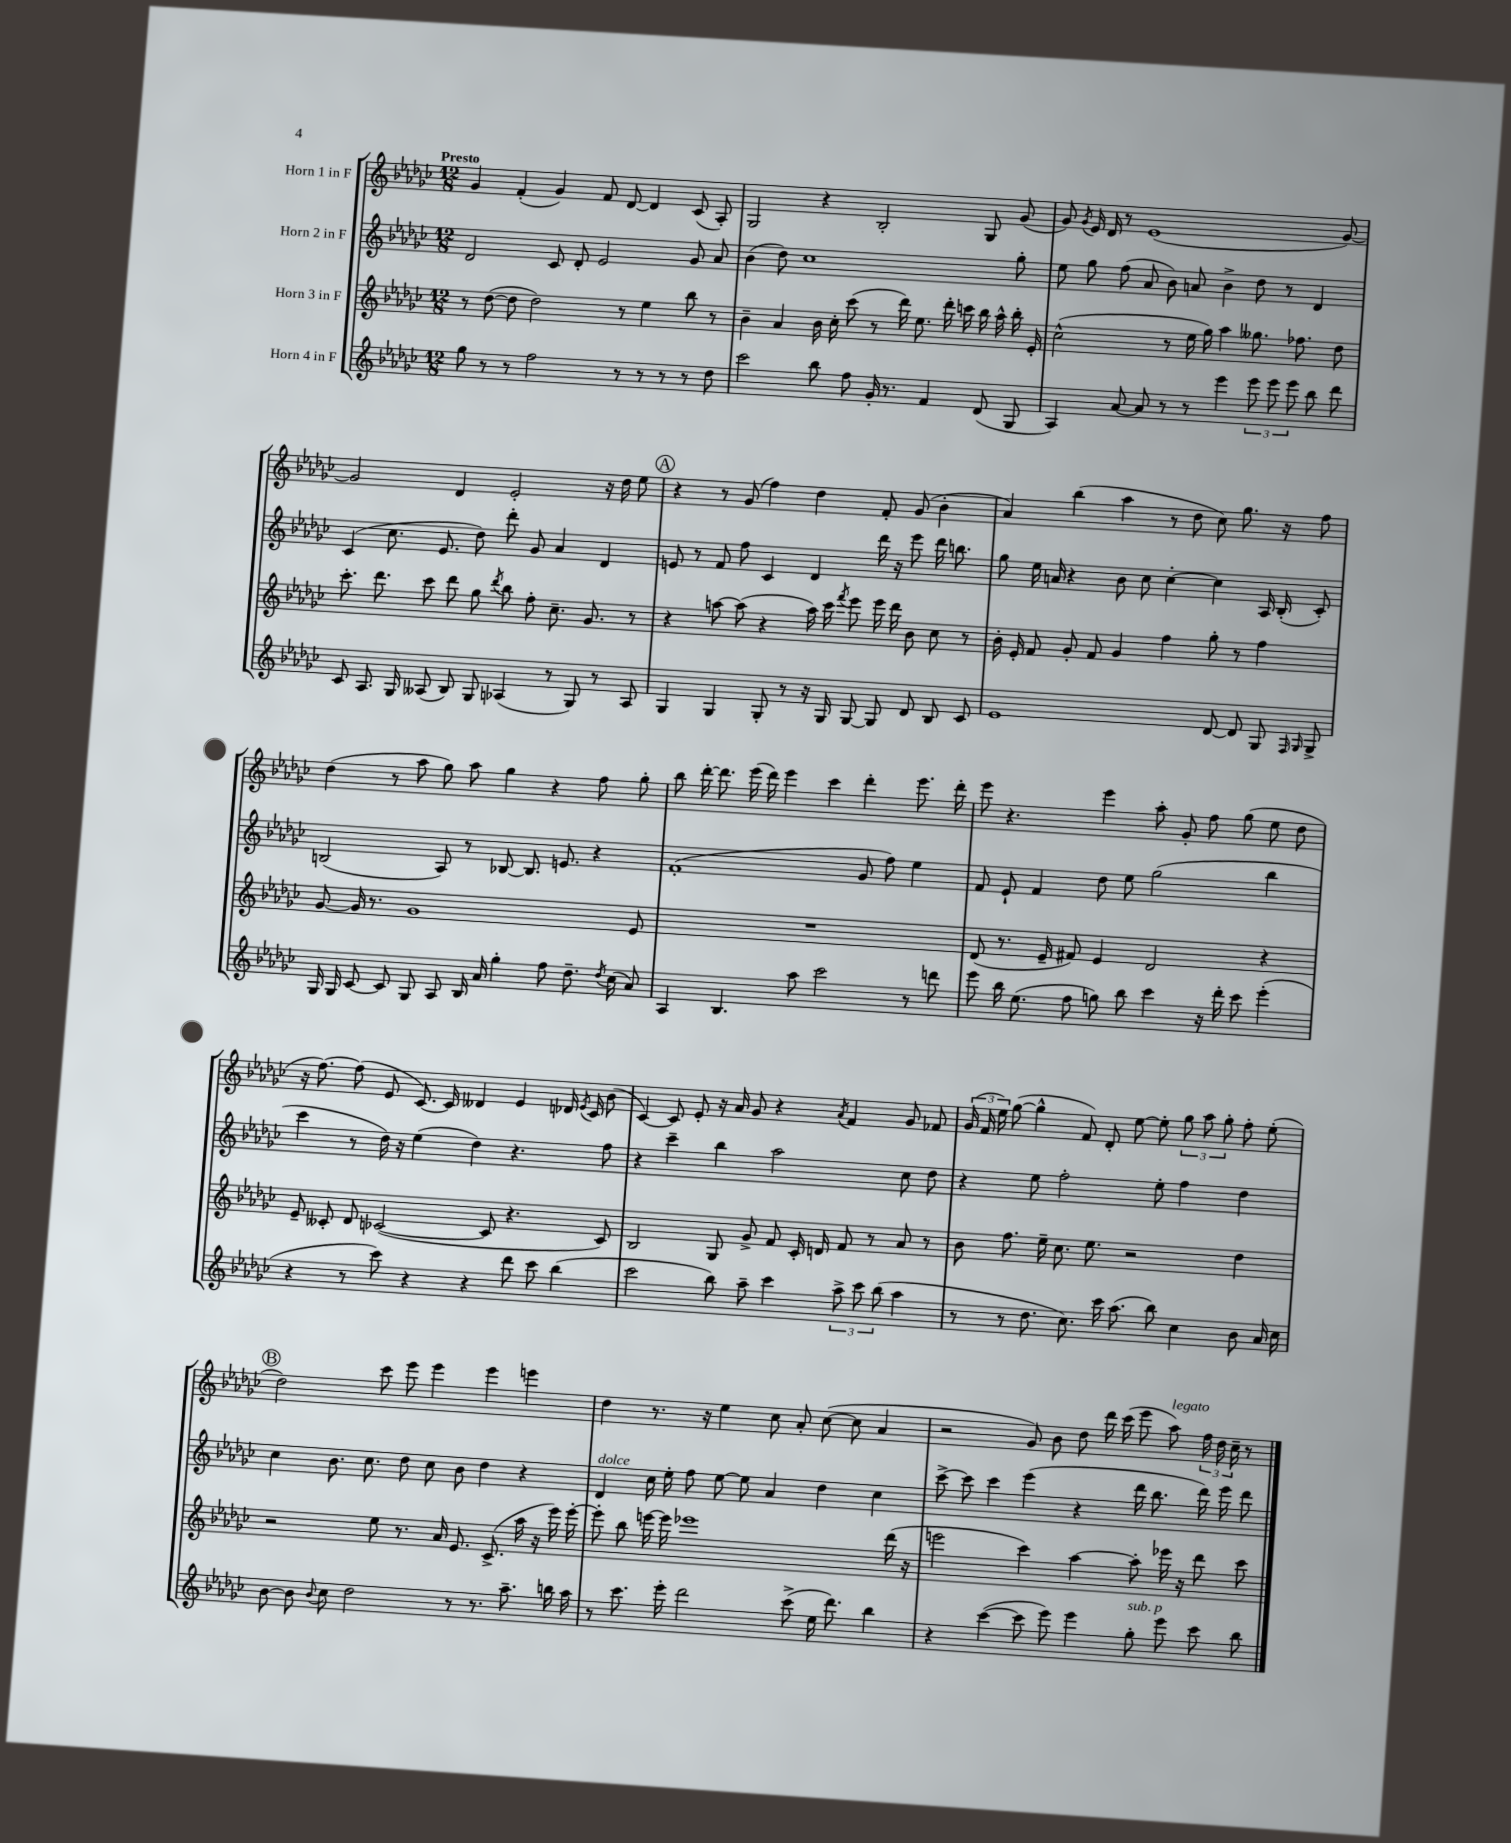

**kern	**kern	**kern	**kern
*staff4	*staff3	*staff2	*staff1
*clefG2	*clefG2	*clefG2	*clefG2
*k[b-e-a-d-g-c-]	*k[b-e-a-d-g-c-]	*k[b-e-a-d-g-c-]	*k[b-e-a-d-g-c-]
*M12/8	*M12/8	*M12/8	*M12/8
8gg-\	8r	2d-/	4g-/
8r	([8dd-\	.	.
8r	8dd-\]	.	(4f'/
2ff\	2dd-\)	.	.
.	.	8c-/	4g-/)
.	.	8d-'/	.
.	.	2e-/	8f/
8r	8r	.	[8d-/
8r	4ee-\	.	4d-/]
8r	.	.	.
8r	8bb-\	8g-/	(8c-/
8dd-\	8r	8a-/	8A-'/)
=	=	=	=
2ccc-\	4b-~\	(4b-\	2G-/
.	4a-/	8dd-\)	.
.	.	1cc-	.
8bb-\	16b-\	.	4r
.	16cc-'\	.	.
8ff\	(8ccc-\	.	.
16g-'/	8r	.	2B-'/
8.r	.	.	.
.	16ddd-\)	.	.
.	8.ee-\	.	.
4f/	.	.	.
.	16ddd-'\	.	.
.	16ccc\	.	.
(8d-/	16bb-\	.	8G-/
.	16aa-^^\	.	.
8G-/	16bb-'\	8gg-'\	(8g-/
.	16e-'/	.	.
=	=	=	=
4A-/)	(2cc-^^\	8ee-\	8g-/)
.	.	.	8qg-/
.	.	8gg-\	16e-/
.	.	.	16d-/
[8a-/	.	(8ff\	8r
8a-/]	.	8a-/	(1e-
8r	8r	8b-\)	.
8r	16ee-\	8a/	.
.	16gg-\)	.	.
4eee-\	4aa-\	4b-^\	.
12eee-\	8.gg--\	8dd-\	.
12eee-\	.	.	.
.	.	8r	.
12eee-\	.	.	.
.	8.ff-\	.	.
8bb-\	.	4d-/	.
8ddd-\	8dd-\	.	[8g-/)
=	=	=	=
8c-/	8.ccc-'\	(4c-/	2g-/]
8.A-/	.	.	.
.	8.ddd-\	.	.
.	.	8.cc-\	.
16G-/	.	.	.
(8A--/	8ccc-\	.	.
.	.	8.e-/	.
8B-/)	8ddd-\	.	4d-/
8G-/	8gg-\	8dd-\)	.
.	8qddd-/	.	.
(4A-/	8bb-\	8ddd-'\	2e-'/
.	8ff'\	8g-/	.
8r	8.cc-~\	4a-/	.
8G-/)	.	.	.
.	8.g-/	.	.
8r	.	4d-/	16r
.	.	.	16dd-\
8A-/	8r	.	8ee-\
=	=	=	=
4G-/	4r	8e/	4r
.	.	8r	.
4G-/	[8aa\	8f/	8r
.	(8aa\]	8ff\	(8g-/
8G-'/	4r	4c-/	4ff\)
8r	.	.	.
16r	16aa\)	4d-/	4dd-\
16G-/	16ccc-\	.	.
.	8qfff/	.	.
[8G-/	8eee-\	.	.
8G-/]	16eee-\	16ddd-\	8f'/
.	16ddd-\	16r	.
8d-/	8b-\	8eee-\	(8g-/
8B-/	8cc-\	16ddd-\	4b-'\
.	.	8.bb\	.
8c-/	8r	.	.
=	=	=	=
1e-	16b-'\	8gg-\	4a-/)
.	16e-'/	.	.
.	8f/	16ee-\	.
.	.	16a/	.
.	8g-'/	4r	(4bb-\
.	8f/	.	.
.	4g-/	8b-\	4aa-\
.	.	8cc-\	.
.	4ff\	[4cc-'\	8r
.	.	.	8dd-\
[8d-/	8gg-'\	4cc-\]	8cc-\)
8d-/]	8r	.	8.gg-\
8G-/	4ff\	16A-/	.
.	.	(16B-'/	16r
16qqF/	.	.	.
16qqG-/	.	.	.
8G-^/	.	8c-'/)	8ff\
=	=	=	=
16G-/	[8g-/	(2B/	(4dd-\
16G-/	.	.	.
[8c-/	16g-/]	.	.
.	8.r	.	.
8c-/]	.	.	8r
8G-/	1g-	.	8aa-\
8A-/	.	8A-/)	8gg-\)
16B-/	.	8r	8aa-\
16a-/	.	.	.
4gg-'\	.	[8B-/	4gg-\
.	.	8.B-/]	.
8ff\	.	.	4r
.	.	8.e/	.
8.dd-~\	.	.	.
.	.	4r	8ff\
8qdd-/	.	.	.
(16cc-\	.	.	.
8a-/)	8e-/	.	8gg-'\
=	=	=	=
4A-/	1.r	(1f'	8bb-\
.	.	.	[16ddd-'\
.	.	.	8.ddd-\]
4.B-/	.	.	.
.	.	.	(16eee-\
.	.	.	16ddd-\)
.	.	.	4eee-\
8aa-\	.	.	.
2ccc-\	.	.	4ccc-\
.	.	8g-/	4ddd-'\
.	.	8ff\)	.
8r	.	4ee-\	8.eee-\
8ddd\	.	.	.
.	.	.	16ddd-'\
=	=	=	=
8eee-\	(8d-/	8f/	8eee-\
16bb-\	8.r	8e-`/	4.r
(8.ee-\	.	.	.
.	.	4f/	.
.	16e-~/	.	.
8ff\	8f#/)	.	.
8gg\)	4e-/	8dd-\	4eee-\
8bb-\	.	8ee-\	.
4ccc-\	2d-/	(2gg-\	8aa-'\
.	.	.	8g-'/
16r	.	.	8ff\
16ddd-'\	.	.	.
8ccc-\	.	.	(8gg-\
(4eee-'\	4r	4bb-\	8ee-\
.	.	.	8dd-\
=	=	=	=
4r	8e-~/	4ccc-\	16r
.	.	.	[8.ff\)
.	8c--'/	.	.
8r	8d-/	8r	(8ff\]
8ccc-\)	([2c-/	16dd-\)	8e-/
.	.	16r	.
4r	.	(4ee-\	[8.c-/)
.	.	.	16c-/]
4r	.	4dd-\)	4d--/
.	8c-/]	.	.
8ddd-\	4.r	4.r	4e-/
8ccc-\	.	.	.
(4bb-\	.	.	16d-/
.	.	.	8qe-/
.	.	.	16c-/
.	8c-/)	8ff\	(8b-\
=	=	=	=
2ccc-\	2B-/	4r	[4c-/)
.	.	4ccc-~\	8c-/]
.	.	.	8e-'/
8bb-\)	8G-/	4bb-\	16r
.	.	.	16a-/
8aa-~\	8g-^/	.	8g-/
4ccc-\	8f/	2aa-\	4r
.	16c-'/	.	.
.	16d/	.	.
.	.	.	8qa-/
12aa-^\	8f/	.	4f/
12ccc-\	.	.	.
.	8r	.	.
(12bb-\	.	.	.
4aa-\	8a-/	8cc-\	8g-/
.	8r	8dd-\	8f-/
=	=	=	=
8r	8b-\	4r	(24g-/
.	.	.	24f/
.	.	.	24ee-\)
8r	8.ff\	.	([8gg-\
8.dd-\	.	8ee-\	4gg-^^\]
.	16ee-~\	.	.
.	8.cc-\	2ff'\	.
8.cc-\)	.	.	.
.	.	.	8f/)
.	8.ee-\	.	.
16ccc-\	.	.	8d-'/
(8.aa-\	.	.	.
.	2r	.	[8ee-\
8bb-\)	.	8ee-'\	8ee-'\]
4cc-\	.	4ff\	12gg-\
.	.	.	12aa-\
.	.	.	12gg-'\
8b-\	4dd-\	4dd-\	8ff'\
16a-/	.	.	(8ee-'\
16cc-\	.	.	.
=	=	=	=
[8b-\	2r	4cc-\	2dd-\)
8b-\]	.	.	.
8qqb-/	.	.	.
8cc-\	.	8.b-\	.
2dd-\	.	.	.
.	.	8.cc-\	.
.	8ee-\	.	8ccc-\
.	8.r	8dd-\	8eee-\
.	.	8cc-\	4eee-\
.	16a-/	.	.
8r	8.e-/	8b-\	.
8.r	.	4dd-\	4eee-\
.	(8.c-^/	.	.
8.aa-~\	.	.	.
.	16aa-\	4r	4eee\
.	16r	.	.
16bb\	16eee-\)	.	.
16aa-\	[16eee-'\	.	.
=	=	=	=
8r	8eee-'\]	4d-/	4dd-\
8.ccc-\	8bb-\	.	.
.	[16eee\	16cc-\	8.r
16eee-'\	16eee\]	16ee-'\	.
2ddd-\	1eee-	8ff\	.
.	.	.	16r
.	.	[8ee-\	4ee-\
.	.	8ee-\]	.
.	.	4a-/	8cc-\
(8ccc-^\	.	.	8a-'/
16ee-\	.	4dd-\	([8cc-\
8.ddd-\)	.	.	.
.	.	.	8cc-\]
4bb-\	.	4cc-\	4a-/
.	(16ddd-\	.	.
.	16r	.	.
=	=	=	=
4r	2eee\	[8ccc-^\	2r
.	.	8ccc-\]	.
([4ccc-\	.	4ccc-\	.
8ccc-\]	4ccc-\)	(4eee-\	8g-/)
8eee-\)	.	.	8b-\
4eee-\	[4aa-\	4r	8dd-\
.	.	.	16ddd-\
.	.	.	(16ccc-\
8gg-'\	8aa-'\]	16ddd-\	8eee-\
.	.	8.bb-\	.
8eee-\	16eee-\	.	8aa-\)
.	16r	.	.
8ccc-\	8ddd-\	16ddd-\)	24ff\
.	.	.	24dd-\
.	.	16eee-\	.
.	.	.	24cc-~\
8bb-\	8ccc-\	8ddd-\	8r
==	==	==	==
*-	*-	*-	*-
